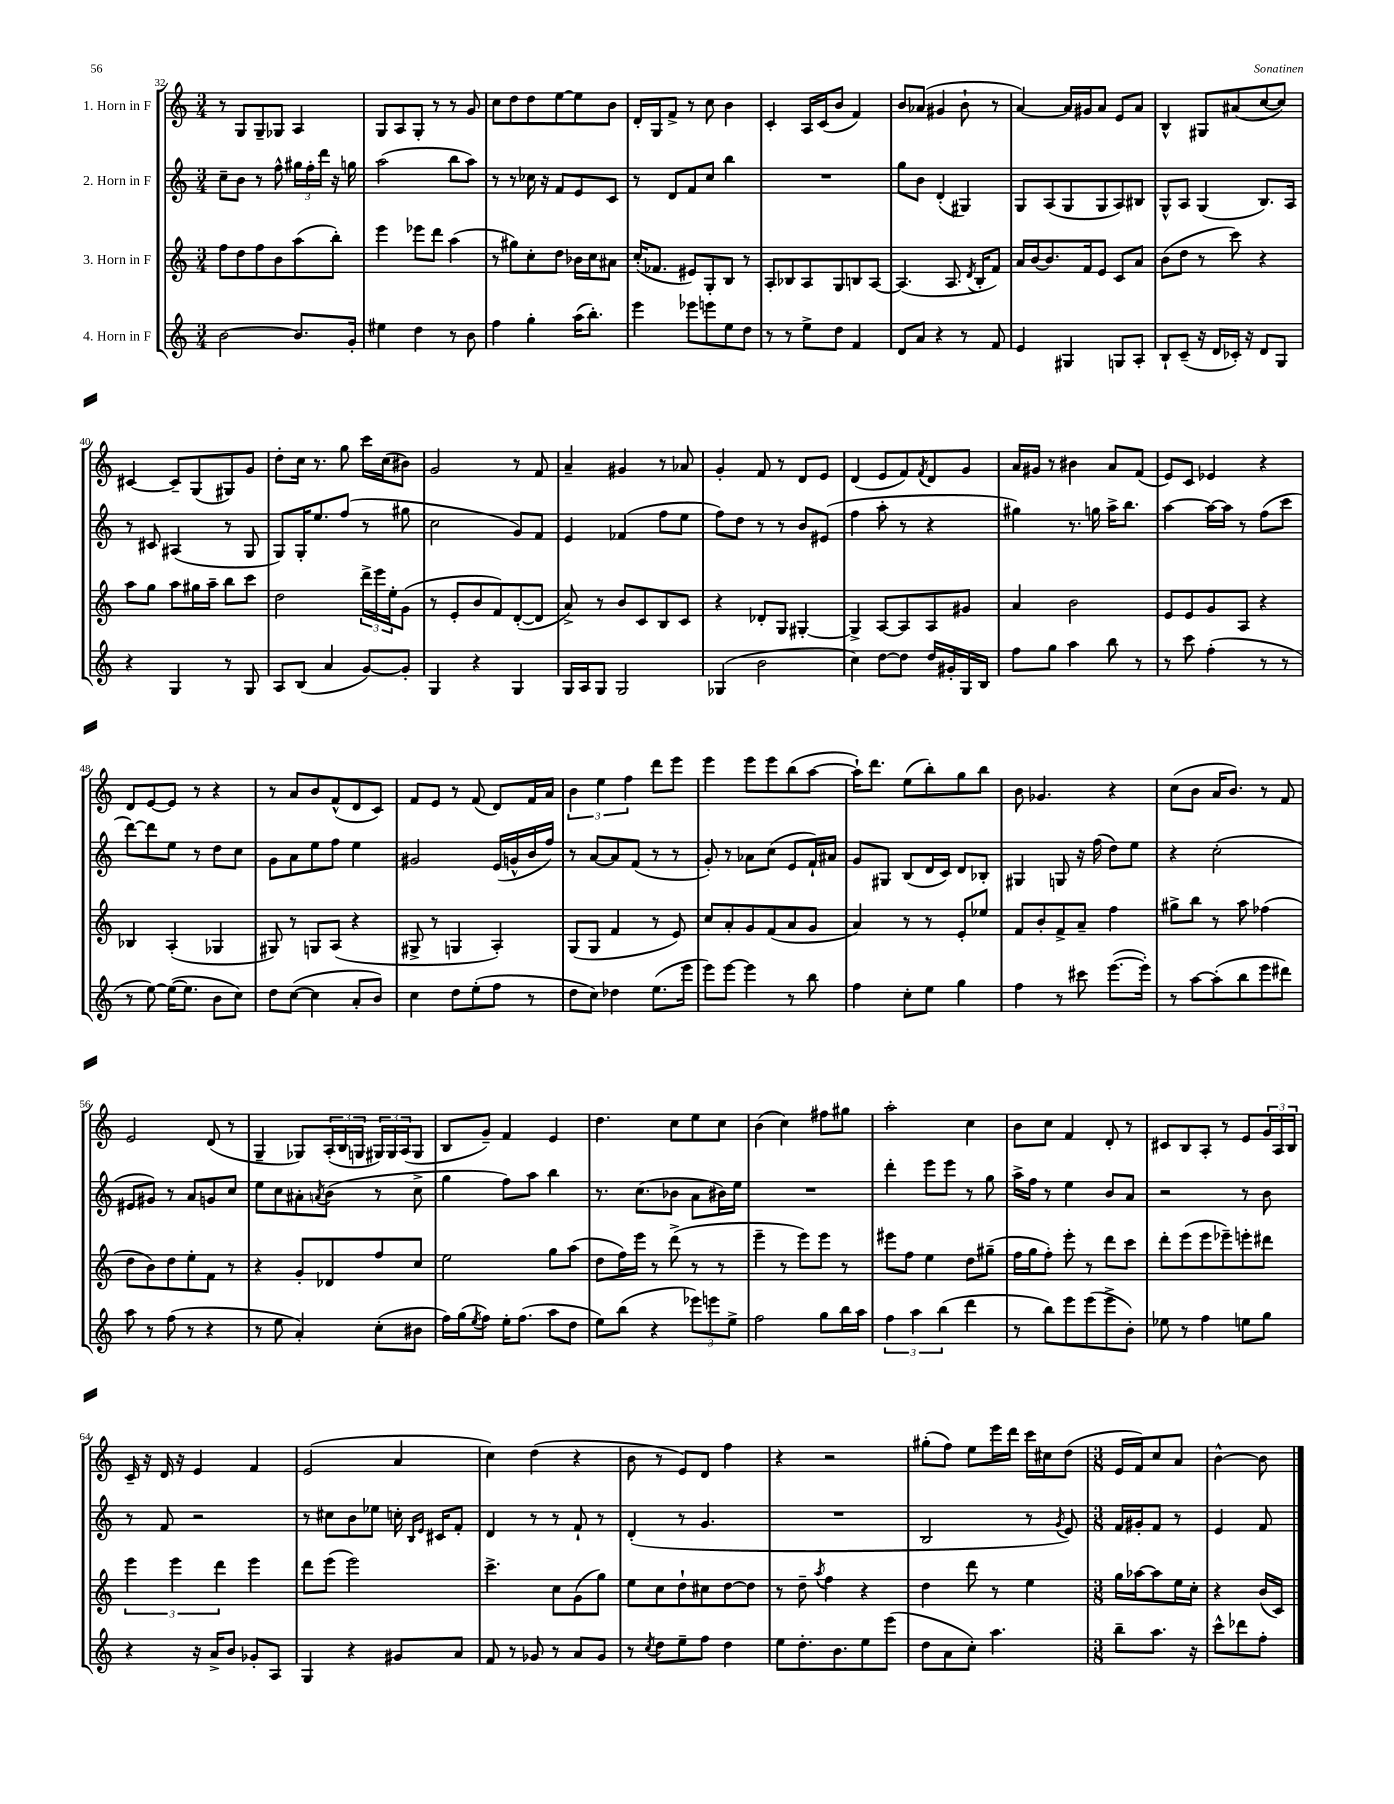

**kern	**kern	**kern	**kern
*part4	*part3	*part2	*part1
*staff4	*staff3	*staff2	*staff1
*I"4. Horn in F	*I"3. Horn in F	*I"2. Horn in F	*I"1. Horn in F
*clefG2	*clefG2	*clefG2	*clefG2
*k[]	*k[]	*k[]	*k[]
*M3/4	*M3/4	*M3/4	*M3/4
=32	=32	=32	=32
[2b\	8ff\L	8cc~\L	8r
.	8dd\	8b\J	8G/L
.	8ff\	8r	8G~/
.	8b\	8ff^^\	8G-X/J
8.b/L]	(8aa\	24gg#X\LL	4A/
.	.	24ff'\	.
.	.	24ddd\JJ	.
.	8bb'\J)	16r	.
16g'/Jk	.	16ggn\	.
=33	=33	=33	=33
4ee#X\	4eee\	(2aa\	8G/L
.	.	.	8A/
4dd\	8eee-X\L	.	8G'/J
.	8ddd\J	.	8r
8r	(4aa\	8bb\L	8r
8b\	.	8aa\J)	8g/
=34	=34	=34	=34
4ff\	8r	8r	8cc\L
.	8gg#X\L)	8r	8dd\
4gg'\	8cc'\	16cc-X\	8dd\
.	.	16r	.
.	8dd\J	8f/L	[8ee\
(16aa\KL	16b-X\LL	8e/	8ee\]
8.bb'\J)	16cc\J	.	.
.	8a#X\J	8c/J	8b\J
=35	=35	=35	=35
4eee\	(16cc'/KL	8r	16d'/LL
.	8.f-X/J	.	16G/J
.	.	8d/L	8f^/J
8eee-X\L	8e#X/L)	8f/	8r
8eeen\	8G'/	8cc/J	8cc\
8ee\	8B/J	4bb\	4b\
8dd\J	8r	.	.
=36	=36	=36	=36
8r	8A'/L	2.r	4c'/
8r	8B-X/	.	.
8ee^\L	8A/	.	16A/LL
.	.	.	(16c/J
8dd\J	8G/	.	8b/J
4f/	8Bn/	.	4f/)
.	[8A/J	.	.
=37	=37	=37	=37
8d/L	(4.A/]	8gg\L	8b/L
8a/J	.	8b\J	(8a-X/J
4r	.	(4d'/	4g#X/
.	8.A/	.	.
8r	.	4G#X/)	8b`\
.	8qd/	.	.
.	16B'/KL	.	.
8f/	8f/J)	.	8r
=38	=38	=38	=38
4e/	16a/LL	8G/L	[4a/)
.	[16b/J	.	.
.	8.b/]	(8A/	.
4G#X/	.	8G/	16a/LL]
.	16f/k	.	16g#X/J
.	8e/J	8G/	8a/J
8Gn/L	8c/L	8A/)	8e/L
8A'/J	8a/J	8B#X/J	8a/J
=39	=39	=39	=39
8B`/L	(8b\L	8G^^/L	4B^^/
(8c~/J	8dd\J	8A/J	.
16r	8r	(4G/	8G#X/L
16d/LL	.	.	.
16c-X'/JJ)	8ccc\)	.	(8a#X/
16r	.	.	.
8d/L	4r	8.B/L)	[8cc/
8G/J	.	.	8cc/J])
.	.	16A/Jk	.
!!LO:LB:g=z
=40	=40	=40	=40
4r	8aa\L	8r	[4c#X/
.	8gg\J	8c#X/	.
4G/	8aa\L	(4A#X/	8c#~/L]
.	16gg#X\L	.	(8G/
.	16aa~\JJ	.	.
8r	8bb\L	8r	8G#X/)
8G/	8ccc\J	8G/	8g/J
=41	=41	=41	=41
8A/L	2dd\	8G/L)	8dd'\L
(8B/J	.	16G'/K	16cc\Jk
.	.	8.ee/	8.r
4a/	.	.	.
.	.	(8ff/J	8gg\
[8g/L)	24ddd^\LL	8r	16ccc\LL
.	24eee\	.	.
.	.	.	(16cc\J
.	24ee'\J	.	.
8g'/J]	(8g\J	8gg#X\	8b#X\J)
=42	=42	=42	=42
4G/	8r	2cc\	2g/
.	8e'/L	.	.
4r	8b/	.	.
.	8f/)	.	.
4G/	([8d'/	8g/L)	8r
.	8d/J]	8f/J	8f/
=43	=43	=43	=43
16G/LL	8a^/)	4e/	4a~/
16A/J	.	.	.
8G/J	8r	.	.
2G/	8b/L	(4f-X/	4g#X/
.	8c/	.	.
.	8B/	8ff\L	8r
.	8c/J	8ee\J	8a-X/
=44	=44	=44	=44
(4G-X/	4r	8ff\L)	4g'/
.	.	8dd\J	.
2b\	8d-X'/L	8r	8f/
.	8G/J	8r	8r
.	[4G#X'/	8b/L	8d/L
.	.	(8e#X/J	8e/J
=45	=45	=45	=45
4cc\)	4G#^/]	4ff\	(4d/
[8dd\L	[8A/L	8aa'\	8e/L
8dd\J]	8A/]	8r	8f/)
.	.	.	8qf/
16dd/LL	8A/	4r	8d/
16g#X'/	.	.	.
16G/	8g#X/J	.	8g/J
16B/JJ	.	.	.
=46	=46	=46	=46
8ff\L	4a/	4gg#X\)	16a/LL
.	.	.	16g#X/JJ
8gg\J	.	.	8r
4aa\	2b\	8.r	4b#X\
.	.	16ggn\	.
8bb\	.	16aa^\KL	8a/L
.	.	8.bb\J	.
8r	.	.	(8f/J
=47	=47	=47	=47
8r	8e/L	[4aa\	8e/L)
8ccc\	8e/	.	8c/J
(4ff'\	8g/	16aa\LL_	4e-X/
.	.	16aa\JJ]	.
.	8A/J	8r	.
8r	4r	(8ff\L	4r
8r	.	8ccc\J	.
!!LO:LB:g=z
=48	=48	=48	=48
8r	4B-X/	[8ddd\L)	8d/L
[8ee\)	.	8ddd\]	[8e/
(16ee\KL_	(4A'/	8ee\J	8e/J]
8.ee\J]	.	.	.
.	.	8r	8r
8b\L	4G-X/	8dd\L	4r
8cc\J)	.	8cc\J	.
=49	=49	=49	=49
8dd\L	8G#X/)	8g\L	8r
([8cc\J	8r	8a\	8a/L
4cc\]	8Gn/L	8ee\	8b/
.	(8A/J	8ff\J	(8f^^/
8a'/L	4r	4ee\	8d/
8b/J)	.	.	8c/J)
=50	=50	=50	=50
4cc\	8G#X^/	2g#X/	8f/L
.	8r	.	8e/J
8dd\L	4Gn/	.	8r
(8ee'\	.	.	(8f/
8ff\J	4A'/)	(16e/LL	8d/L)
.	.	16gn^^/	.
8r	.	16b/	16f/L
.	.	16ff/JJ)	16a/JJ
=51	=51	=51	=51
8dd\L	(8G/L	8r	6b\
8cc\J)	8G/J	[8a/L	.
.	.	.	6ee\
4dd-X\	4f/	8a/]	.
.	.	.	6ff\
.	.	(8f/J	.
(8.ee\L	8r	8r	8ddd\L
.	8e/)	8r	8eee\J
16eee\Jk	.	.	.
=52	=52	=52	=52
8eee\L)	8cc/L	8g'/)	4eee\
[8eee\J	8a'/	8r	.
4eee\]	8g/	8a-X\L	8eee\L
.	(8f/	(8cc\J	8eee\
8r	8a/	8e/L	(8bb\
8bb\	8g/J	16f`/L)	[8aa\J
.	.	16a#X/JJ	.
=53	=53	=53	=53
4ff\	4a/)	8g/L	16aa`\KL])
.	.	.	8.ddd\J
.	.	8G#X/J	.
8cc'\L	8r	(8B/L	(8ee\L
8ee\J	8r	16d/L	8bb'\)
.	.	16c/JJ)	.
4gg\	8e'/L	8d/L	8gg\
.	8ee-X/J	8B-X'/J	8bb\J
=54	=54	=54	=54
4ff\	8f/L	4G#X/	8b\
.	8b'/	.	4.g-X/
8r	8f^/	8Gn/	.
8ccc#X\	8a~/J	16r	.
.	.	(16ff\	.
([8.eee\L	4ff\	8dd\L)	4r
.	.	8ee\J	.
16eee'\Jk])	.	.	.
=55	=55	=55	=55
8r	8gg#X^\L	4r	(8cc\L
[8aa\L	8bb\J	.	8b\J
(8aa'\]	8r	(2cc'\	16a/KL
.	.	.	8.b/J)
8bb\	8aa\	.	.
8eee\	(4ff-X\	.	8r
8ddd#X\J)	.	.	8f/
!!LO:LB:g=z
=56	=56	=56	=56
8aa\	8dd\L	8e#X/L	2e/
8r	8b\)	8g#X/J)	.
(8ff\	8dd\	8r	.
8r	8ee'\	8a/L	.
4r	8f\J	8gn/	(8d/
.	8r	8cc/J	8r
=57	=57	=57	=57
8r	4r	8ee\L	4G~/
8ee\	.	8cc\	.
4a'/)	8g'/L	8a#X'\	8G-X/L)
.	.	8qan/	.
.	8d-X/	(8b\J	(24A'/L
.	.	.	24B/
.	.	.	24Gn/JJ
(8cc'\L	8ff/	8r	24G#X/LL)
.	.	.	24G#/
.	.	.	(24A/J
8b#X\J	8cc/J	8cc^\	8G#/J
=58	=58	=58	=58
16ff\LL)	2ee\	4gg\	8B/L
(16gg\J	.	.	.
8qee/	.	.	.
8ff\J)	.	.	8g~/J)
16ee'\KL	.	8ff\L)	4f/
(8.ff\J	.	.	.
.	.	8aa\J	.
8aa\L	8gg\L	4bb\	4e/
8dd\J	(8aa\J	.	.
=59	=59	=59	=59
8ee\L)	8dd\L	8.r	4.dd\
(8bb\J	16ff\L)	.	.
.	16eee\JJ	(8.cc\L	.
4r	8r	.	.
.	(8ddd^\	8b-X\J	8cc\L
12eee-X\L)	8r	8a\L	8ee\
12eeen\	.	.	.
.	8r	16b#X\L)	8cc\J
12ee^\J	.	.	.
.	.	16ee\JJ	.
=60	=60	=60	=60
2ff\	4eee~\	2.r	(4b\
.	8r	.	4cc\)
.	8eee\L)	.	.
8gg\L	8eee\J	.	8ff#X\L
16bb\L	8r	.	8gg#X\J
16aa\JJ	.	.	.
=61	=61	=61	=61
6ff\	8eee#X\L	4ddd'\	2aa'\
.	8ff\J	.	.
6aa\	.	.	.
.	4ee\	8eee\L	.
(6bb\	.	.	.
.	.	8eee\J	.
4ddd\	8dd\L	8r	4cc\
.	(8gg#X~\J	8gg\	.
=62	=62	=62	=62
8r	16ff\LL	16aa^\LL	8b\L
.	16gg\J	16ff\JJ	.
8bb\L)	8ff'\J)	8r	8cc\J
8eee\	8eee'\	4ee\	4f/
(8eee\	8r	.	.
8eee^\	8ddd\L	8b/L	8d'/
8b'\J)	8ccc\J	8a/J	8r
=63	=63	=63	=63
8ee-X\	8ddd'\L	2r	8c#X/L
8r	(8eee\	.	8B/
4ff\	8eee\	.	8A'/J
.	8eee-X~\)	.	8r
8een\L	8eeen'\	8r	8e/L
8gg\J	8ddd#X\J	8b\	24g/L
.	.	.	24A/
.	.	.	24B/JJ
!!LO:LB:g=z
=64	=64	=64	=64
4r	6eee\	8r	16c~/
.	.	.	16r
.	.	8f/	16d/
.	6eee\	.	.
.	.	.	16r
16r	.	2r	4e/
16a^/KL	.	.	.
.	6ddd\	.	.
8b/J	.	.	.
8g-X'/L	4eee\	.	4f/
8A/J	.	.	.
=65	=65	=65	=65
4G/	8ddd\L	8r	(2e/
.	(8eee\J	8cc#X\L	.
4r	2eee\)	8b\	.
.	.	8ee-X\J	.
8g#X/L	.	16ccn'\	4a/
.	.	16qqB/LL	.
.	.	16qqe/JJ	.
.	.	16c#X/KL	.
8a/J	.	8f'/J	.
=66	=66	=66	=66
8f/	4.ccc^\	4d/	4cc\)
8r	.	.	.
8g-X/	.	8r	(4dd\
8r	8cc\L	8r	.
8a/L	(8g\	8f`/	4r
8g-/J	8gg\J)	8r	.
=67	=67	=67	=67
8r	8ee\L	(4d'/	8b\
8qcc/	.	.	.
8dd\L	8cc\	.	8r
8ee~\	8dd`\	8r	8e/L)
8ff\J	8cc#X\	4.g/	8d/J
4dd\	[8dd\	.	4ff\
.	8dd\J]	.	.
=68	=68	=68	=68
8ee\L	8r	2.r	4r
8.dd'\	8dd~\	.	.
.	8qaa/	.	.
.	4ff\	.	2r
8.b\	.	.	.
8ee\	4r	.	.
(8eee\J	.	.	.
=69	=69	=69	=69
8dd\L	4dd\	2B/	(8gg#X'\L
8a\	.	.	8ff\J)
8cc'\J)	8ddd\	.	8ee\L
4.aa\	8r	.	16eee\L
.	.	.	16ddd\JJ
.	4ee\	8r	16ccc\LL
.	.	.	16cc#X\J
.	.	8qg/	.
.	.	8e/)	(8dd\J
=70	=70	=70	=70
*M3/8	*M3/8	*M3/8	*M3/8
8bb~\L	16gg\LL	16f/LL	16e/LL
.	[16aa-X\J	16g#X'/J	16f/J)
8.aa\J	8aa-\]	8f/J	8cc/
.	16ee\L	8r	8a/J
16r	16cc'\JJ	.	.
=71	=71	=71	=71
8ccc^^\L	4r	4e/	[4b^^\
8ddd-X\	.	.	.
8ff'\J	(16b/LL	8f/	8b\]
.	16c/JJ)	.	.
==	==	==	==
*-	*-	*-	*-
